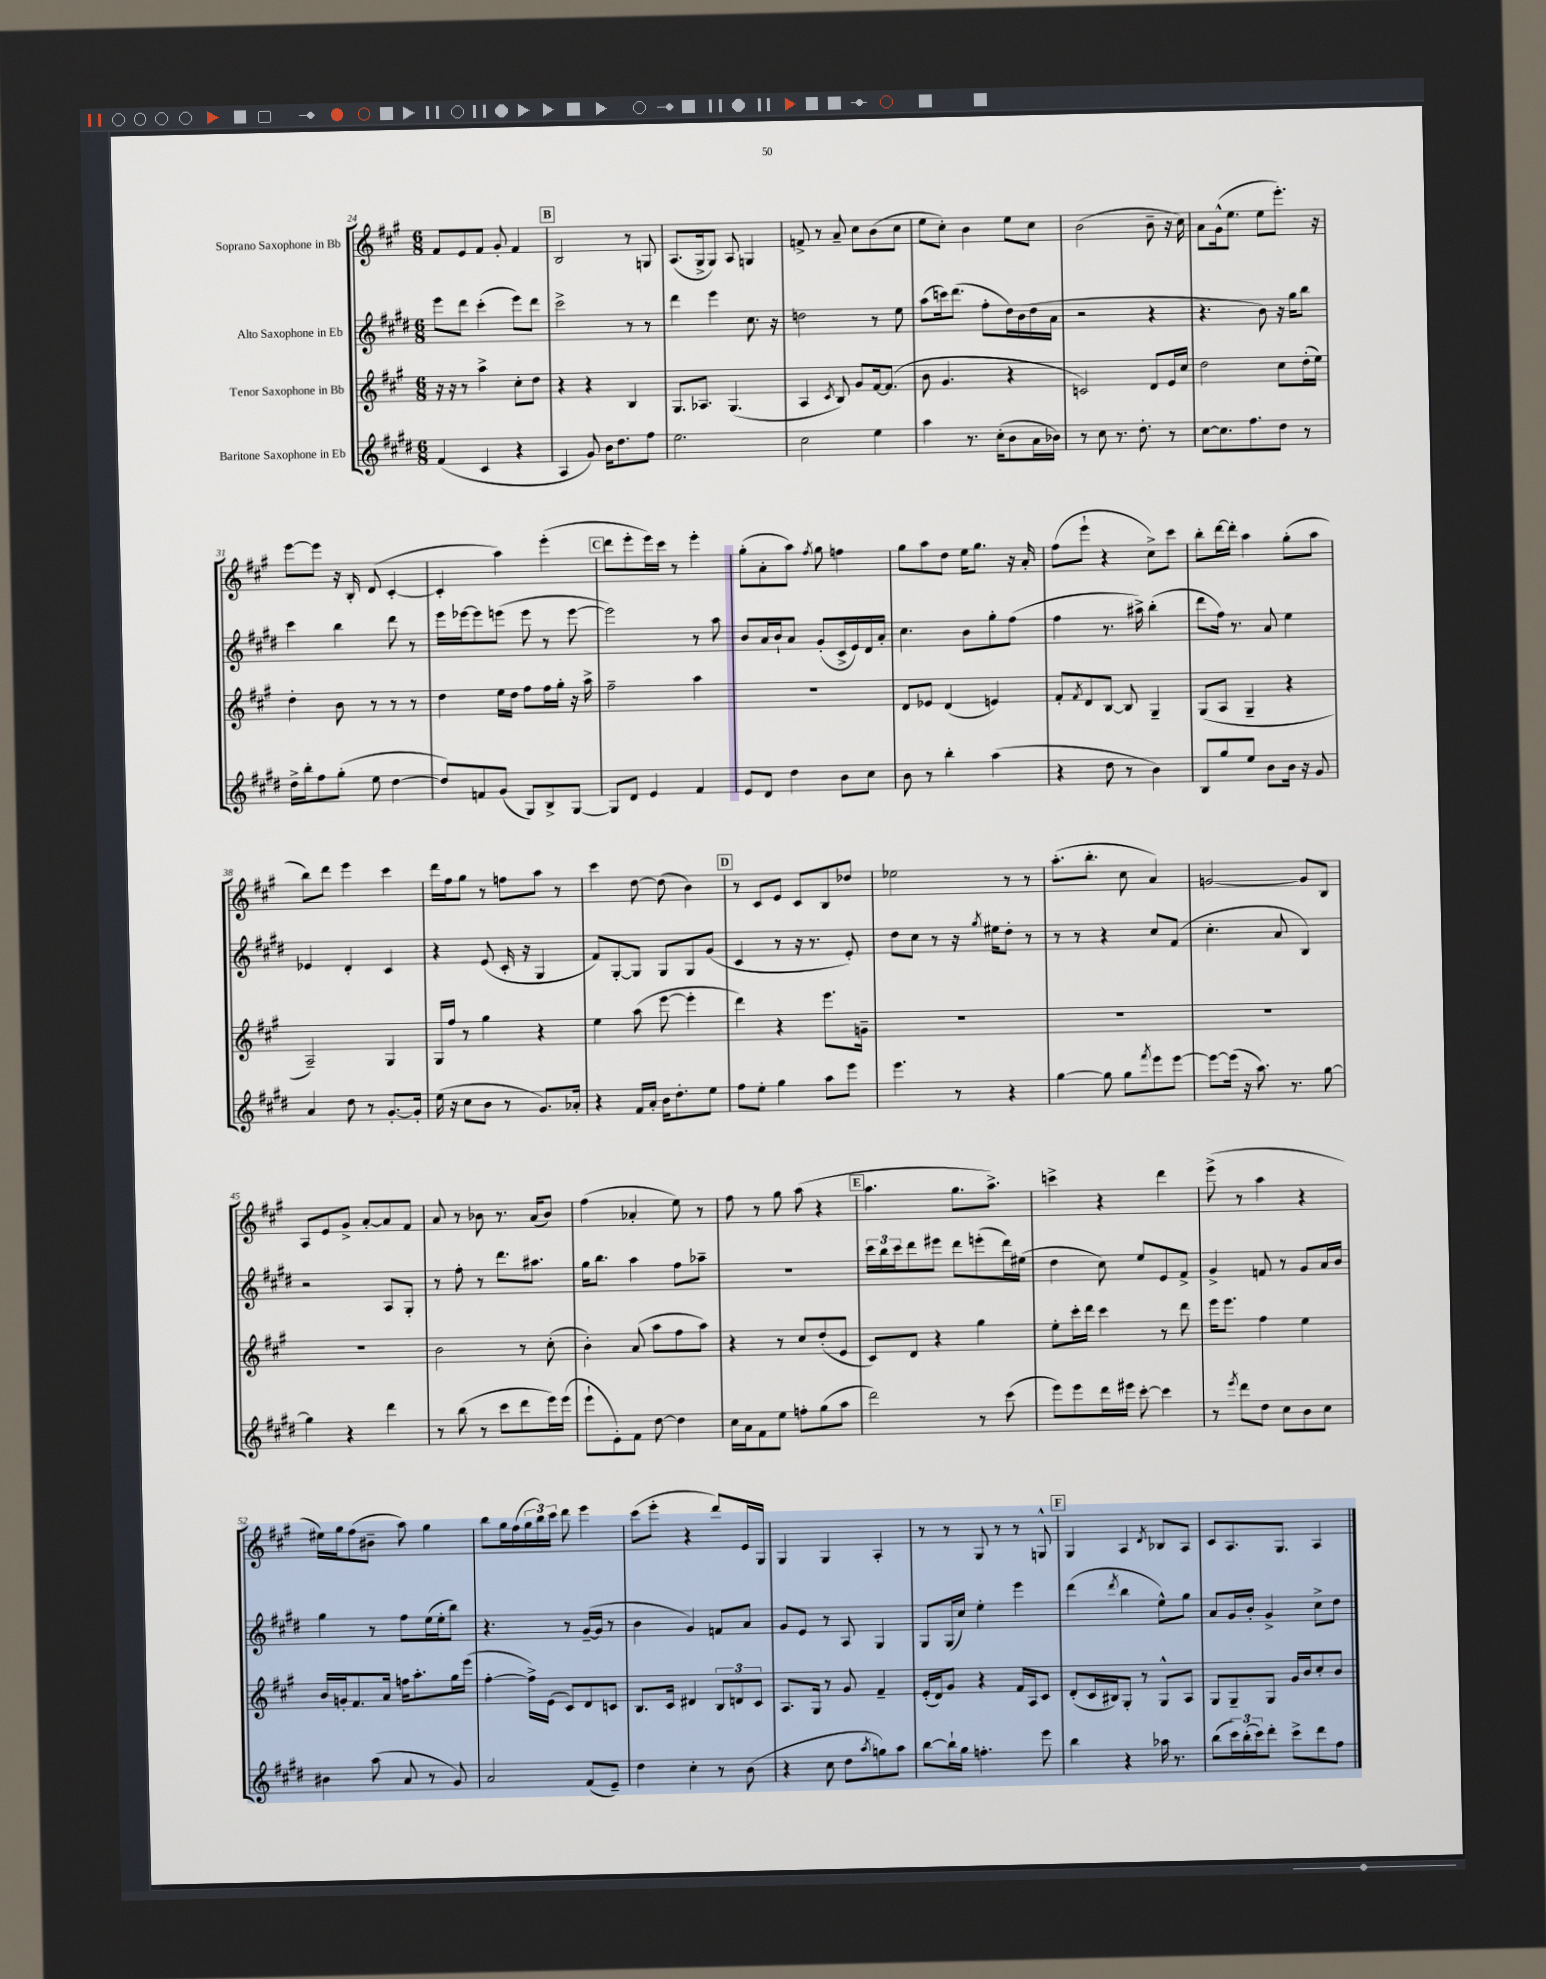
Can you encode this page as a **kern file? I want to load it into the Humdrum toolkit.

**kern	**kern	**kern	**kern
*staff4	*staff3	*staff2	*staff1
*clefG2	*clefG2	*clefG2	*clefG2
*k[f#c#g#d#]	*k[f#c#g#]	*k[f#c#g#d#]	*k[f#c#g#]
*M6/8	*M6/8	*M6/8	*M6/8
(4f#	16r	8eee	8f#
.	16r	.	.
.	8r	8ddd#	8e
4c#	4aa^	(4ccc#'	8f#
.	.	.	8g#'
4r	8cc#'	8eee)	4f#
.	8dd	8ddd#	.
=	=	=	=
4A	4r	2ccc#^	2B
8g#)	4r	.	.
16b	.	.	.
8.dd#	.	.	.
.	4B	8r	8r
8ff#	.	8r	8G
=	=	=	=
2.ee	8.G#	4ddd#	(8.A
.	8.A-	.	16G#^
.	.	4eee	8G#)
.	(4.G#	.	8A
.	.	8.cc#	4G
.	.	16r	.
=	=	=	=
2cc#	4A	2dd	8f^
.	.	.	8r
.	8qc#	.	.
.	8B)	.	8a~
.	8g#	.	8cc#
4ee	[16f#	8r	(8b
.	(8.f#]	.	.
.	.	8ee	8cc#
=	=	=	=
4aa	8b	(8aa	8ee
.	4.g#	16ccc)	8cc#')
.	.	(8.ddd#	.
8.r	.	.	4b
.	.	8ff#'	.
(16cc#'	.	.	.
8b	4r	16dd#)	8ee
.	.	(16b	.
16a	.	16dd#	8cc#
16b-)	.	16a	.
=	=	=	=
8r	2c)	2r	(2b
8cc#	.	.	.
8.r	.	.	.
8.dd#'	.	.	.
.	8d	4r	8b~
8r	16e	.	16r
.	16cc#	.	16cc#)
=	=	=	=
[8cc#	2dd	4.r	8a
8.cc#]	.	.	(16g#^^
.	.	.	8.ee
8.ff#	.	.	.
.	.	8b)	8ee
8dd#	8cc#	16r	8.eee')
.	.	16gg#	.
8r	(16dd'	8bb	.
.	16ee)	.	16r
=	=	=	=
16dd#^	4dd'	4ccc#	[8eee
16bb'	.	.	.
8ff#	.	.	8eee]
(8gg#'	8b	4bb	16r
.	.	.	16B'
8ee	8r	.	(8d
[4dd#	8r	8ddd#	[4c#'
.	8r	8r	.
=	=	=	=
8dd#])	4dd	16eee	4c#']
.	.	[16eee-	.
8f	.	8eee-]	.
(8g#	16ee	(8eee	4aa)
.	16dd	.	.
8G#)	8ff#	8eee	.
8B^	16ff#	8r	(4eee'
.	16gg#'	.	.
[8G#	16r	[8eee	.
.	16aa^	.	.
=	=	=	=
8G#]	2ff#~	2eee])	8ddd
8d#	.	.	8eee'
4e	.	.	16eee)
.	.	.	16ccc#
.	.	.	8r
4f#	4aa	8r	4eee'
.	.	8aa	.
=	=	=	=
8e	2.r	8b	(8gg#'
8d#	.	16a	8a'
.	.	16b`	.
4dd#	.	8a	8aa)
.	.	.	8qff#
.	.	(8g#'	8gg#
8b	.	16c#^	4ff
.	.	16e)	.
8cc#	.	16d#	.
.	.	16a'	.
=	=	=	=
8b	8d	4.cc#	8gg#
8r	8e-	.	8aa
4bb'	(4d	.	8dd
.	.	8b	16ee
.	.	.	8.gg#
(4aa	4e)	8gg#'	.
.	.	(8ff#	16r
.	.	.	16a'
=	=	=	=
4r	8f#'	4ff#	(8ff#
.	8qf#	.	.
.	8d	.	8eee`
8dd#	[8B	8.r	4r
8r	8B]	.	.
.	.	16aa#^)	.
4b)	4G#~	(4bb'	8cc#^)
.	.	.	8ccc#
=	=	=	=
8B	(8G#	8ddd#	8bb'
8gg#	8A	16ff#)	[16ddd
.	.	8.r	16ddd']
8ee	4G#~	.	4aa
8b	.	8a	.
16b	4r	4ee	(8gg#'
16r	.	.	.
8g#	.	.	8aa
=	=	=	=
4a	2A~)	4e-	8bb)
.	.	.	8ddd
8dd#	.	4d#'	4eee
8r	.	.	.
[8.g#'	4G#	4c#	4ccc#
16g#']	.	.	.
=	=	=	=
(16ee	16G#	4r	16ddd
16r	16ff#	.	16ff#
8cc#	8r	.	8gg#
8b	4gg#	(8e	8r
8r	.	16c#'	8ff
.	.	16r	.
8.g#)	4r	4G#	8aa
.	.	.	8r
16a-'	.	.	.
=	=	=	=
4r	4ee	8f#)	4ccc#
.	.	[8G#'	.
16f#	(8aa	8G#]	[8dd
16a'	.	.	.
16b	[8eee	8G#	(8dd]
8.dd#'	.	.	.
.	4eee']	8G#	4b)
8ee	.	(8g#	.
=	=	=	=
8ff#	4ddd)	4c#	8r
8ee'	.	.	8c#
4gg#	4r	8r	8e
.	.	16r	8c#
.	.	8.r	.
8aa	8.eee	.	8B
8eee	.	8e')	8dd-
.	16g~	.	.
=	=	=	=
4.eee	2.r	8dd#	2ee-
.	.	8cc#	.
.	.	8r	.
8r	.	16r	.
.	.	8qgg#	.
.	.	16ee#	.
4r	.	8dd#'	8r
.	.	8r	8r
=	=	=	=
[4gg#	2.r	8r	(8.aa'
.	.	8r	.
.	.	.	8.bb'
8gg#]	.	4r	.
8gg#	.	.	8cc#
8qfff#	.	.	.
8eee	.	8cc#	4a)
[8eee	.	(8f#	.
=	=	=	=
8eee_	2.r	4.cc#'	[2g
(16eee]	.	.	.
16r	.	.	.
8.aa)	.	.	.
.	.	8a	.
8.r	.	.	.
.	.	4B)	8g]
[8gg#	.	.	8B
=	=	=	=
4gg#]	2.r	2r	8A
.	.	.	8e
4r	.	.	8g#^
.	.	.	[8a'
4ddd#	.	8A	8a]
.	.	8G#'	8f#
=	=	=	=
8r	2b	8r	8a
(8bb	.	8ff#'	8r
8r	.	8r	8b-
8ccc#	.	8.ddd#	8.r
8ddd#	8r	.	.
.	.	8.aa#	(16a
16eee)	(8cc#'	.	8b-)
(16eee	.	.	.
=	=	=	=
8eee`	4b')	16gg#	(4ff#
.	.	8.bb	.
8e')	.	.	.
8f#	(8a	4aa	4a-'
[8dd#	8aa	.	.
4dd#]	8ff#	8ff#	8ee)
.	8aa)	8aa-~	8r
=	=	=	=
16cc#	4r	2.r	8ff#
16a	.	.	.
8f#	.	.	8r
8ee	8r	.	8gg#
8ff'	8cc#	.	(8aa
(8gg#	(8dd'	.	4r
8aa	8e	.	.
=	=	=	=
2ddd#)	8c#)	24ccc#	4.aa
.	.	24bb	.
.	.	24ccc#	.
.	8d	8ddd#	.
.	4r	8eee#	.
.	.	8ddd#	8.gg#
8r	4gg#	(8eee'	.
.	.	.	8.aa^)
(8ccc#	.	16ddd#)	.
.	.	(16ee#	.
=	=	=	=
8eee)	8ee'	4dd#	4ccc^
8eee	16ccc#'	.	.
.	16ddd	.	.
16ddd#	4ccc#	8cc#)	4r
16eee#	.	.	.
[8ccc#'	.	8ee	.
4ccc#]	8r	8e	4ddd
.	8ddd	8f#^	.
=	=	=	=
8r	16eee	4g#^	(8eee^
.	8.eee	.	.
8qeee	.	.	.
8ddd#	.	.	8r
8dd#	4ff#	8f	4aa
8cc#	.	8r	.
8b	4ee	8g#	4r
8cc#	.	16a	.
.	.	16b	.
=	=	=	=
4b#	16b	4gg#	16ee#)
.	16g'	.	16gg#
.	8.f#	.	(8ff#
(8aa	.	8r	8b#~
.	16a	.	.
8a	16ff	8ff#	8aa)
.	8.aa'	.	.
8r	.	(16ee	4gg#
.	.	16ee'	.
8g#)	16gg#	8bb)	.
.	(16eee	.	.
=	=	=	=
2a	[4ff#'	4.r	8bb
.	.	.	16gg#
.	.	.	(16ff#
.	16ff#^])	.	24gg#
.	.	.	24bb)
.	(16e	.	.
.	.	.	24ccc#
.	8c#)	8r	8ddd
(8f#	8d	([16g#~	4eee
.	.	16g#]	.
8e~)	8c	8r	.
=	=	=	=
4dd#	8.B	4b	(8ccc#
.	.	.	8eee'
.	16c#	.	.
4cc#'	4d#	4g#)	4r
8r	12B	8f	8ddd)
.	12d	.	.
(8b	.	8a	16e
.	12c#	.	.
.	.	.	16G#
=	=	=	=
4r	8.A	8g#	4G#
.	.	8e	.
.	16G#	.	.
8cc#	8r	8r	4G#
8dd#	8g#	8A	.
8qaa	.	.	.
8gg)	4f#~	4G#	4A'
8aa	.	.	.
=	=	=	=
[8bb	(16e'	8G#	8r
.	16d)	.	.
16bb`]	8g#	(16G#	8r
16gg#	.	16cc#)	.
4.ff'	4r	4ee'	8G#
.	.	.	8r
.	16f#	4eee	8r
.	16A	.	.
8eee	8c#	.	8G^^
=	=	=	=
4bb	(8d'	(4ddd#	4G#
.	16c#	.	.
.	16B#)	.	.
.	.	8qddd#	.
4r	8G#'	4bb	4A
.	8r	.	.
.	.	.	8qd
16aa-	8G#^^	8ee^^)	8B-
8.r	.	.	.
.	8A	8gg#	8A
=	=	=	=
(8bb	8G#	8a	8c#
24ccc#)	8G#~	16g#	8.A
(24bb'	.	.	.
.	.	16b'	.
24ccc#)	.	.	.
8ddd#'	8G#	4g#^	.
.	.	.	8.G#
8ccc#^	16g#	.	.
.	16b	.	.
8ddd#	8cc#'	8cc#^	4A
8ff#	8b	8dd#	.
==	==	==	==
*-	*-	*-	*-
